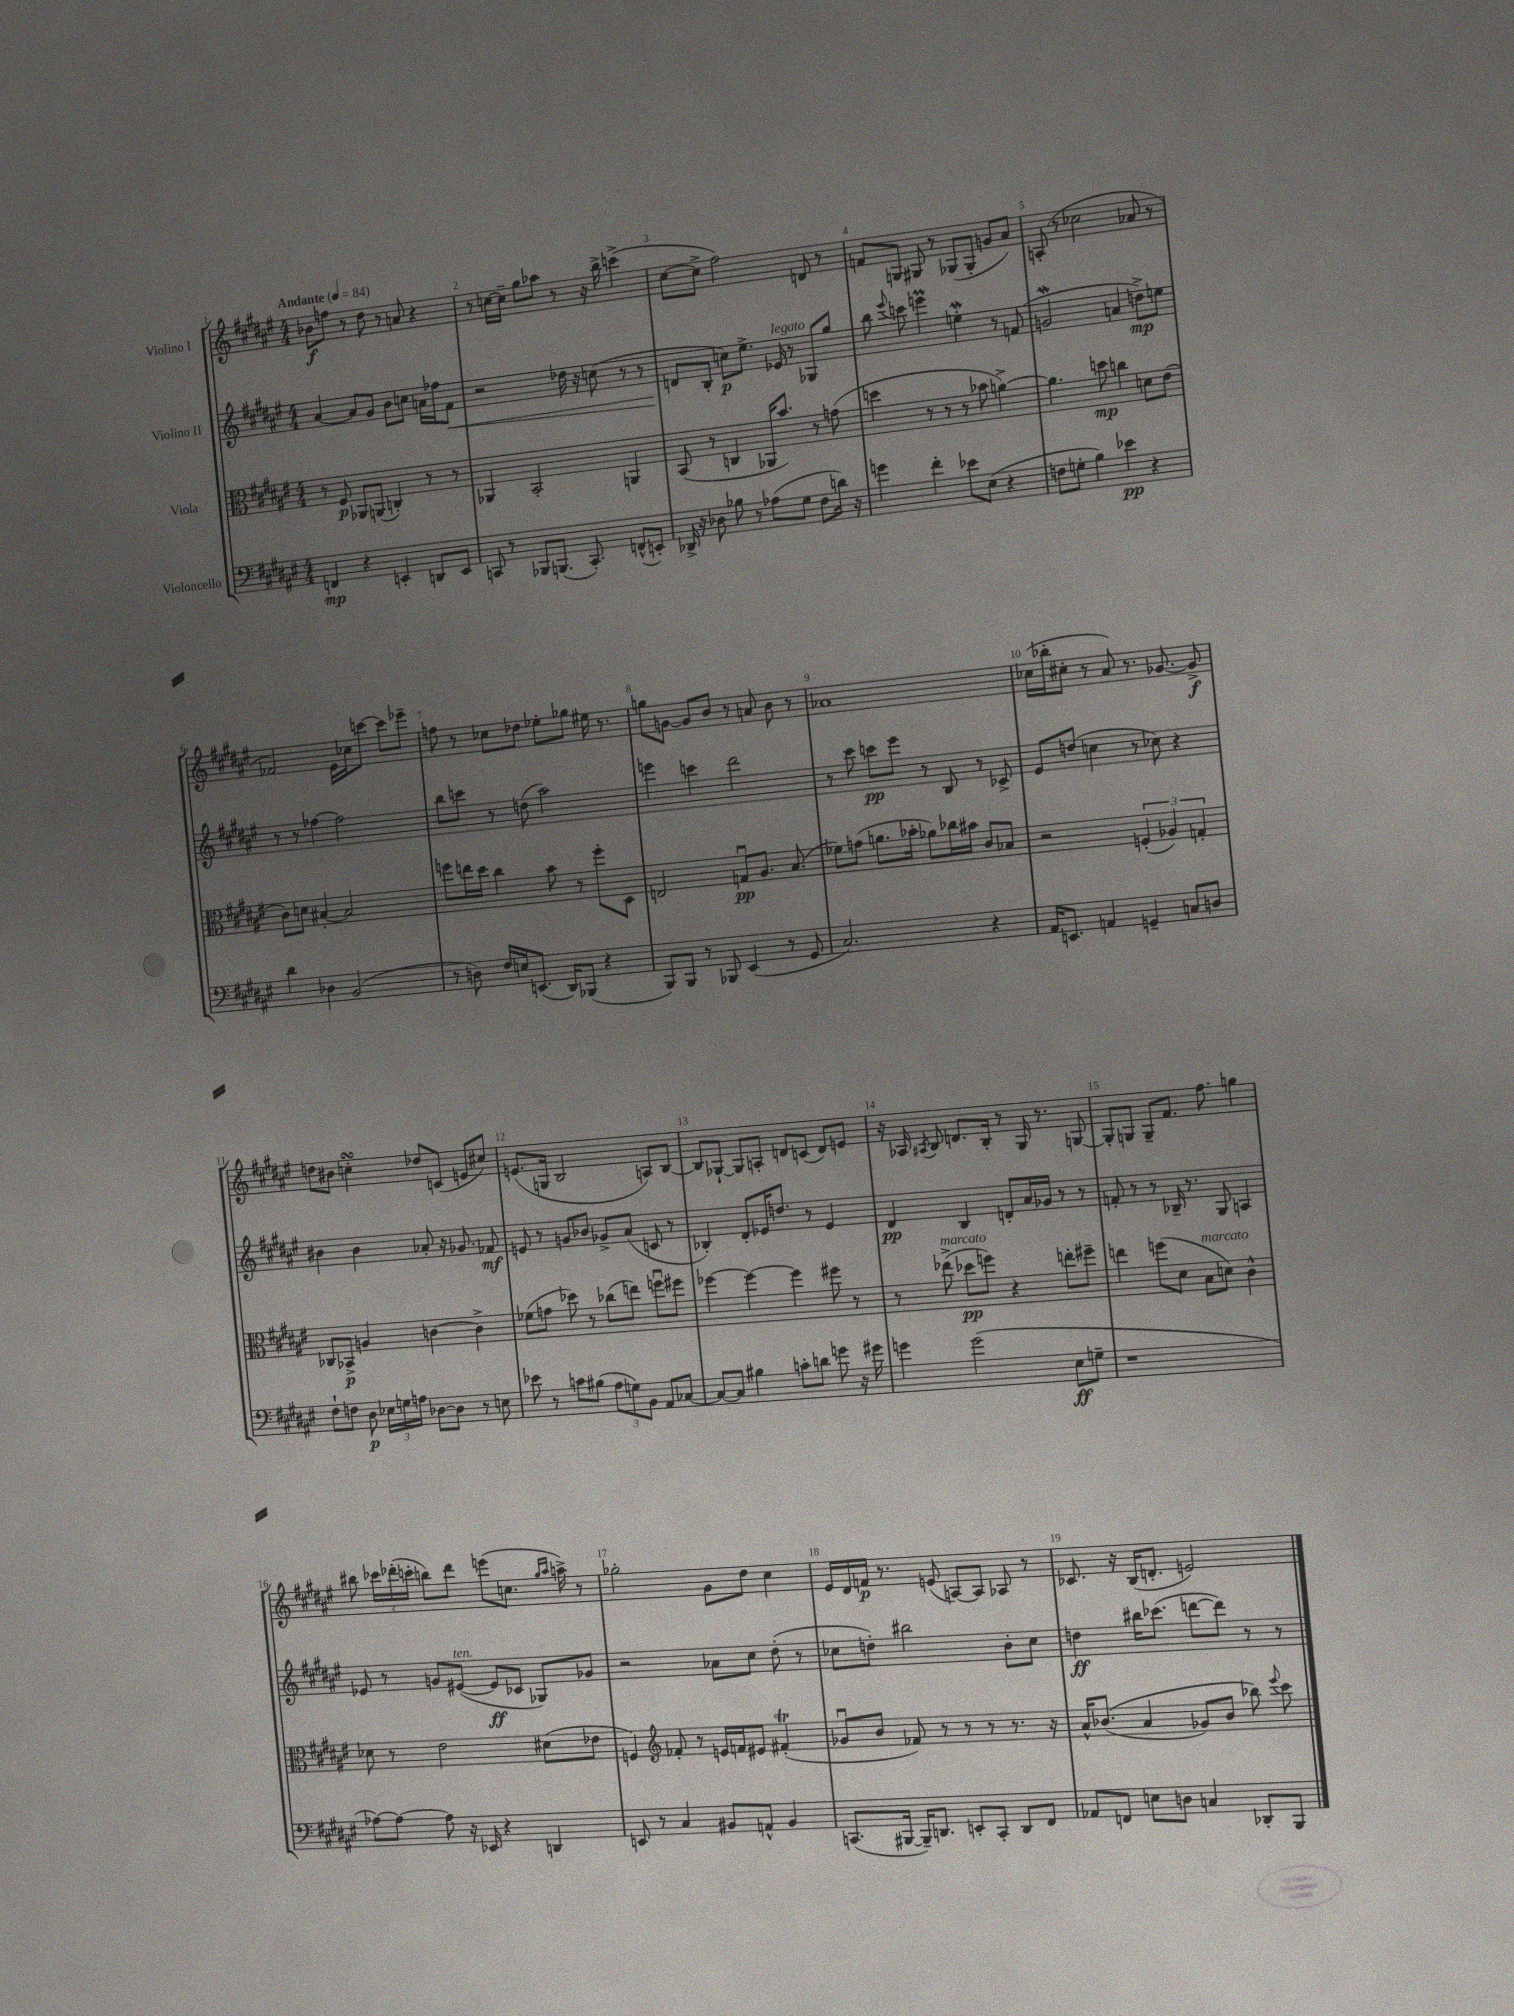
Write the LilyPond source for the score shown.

<<
\new StaffGroup <<
\new Staff = "s0" \with { instrumentName = "Violino I" } {
    \clef treble \key fis \major \numericTimeSignature \time 4/4 \tempo "Andante" 4 = 84
    \autoBeamOff bes'8[\f f''8] r8 dis''8 r8 a'8 r4 |
    r8 c''16[~ c''16]-- gis''8[ aes''8] r8 r16 b''16-> c'''4->( |
    cis''8[~ cis''8]-> fis''2) d'8 r8 |
    f'8[ g8] gis8 r8 ges8[( ges8]-. g'8[ ais'8]) |
    a8-.( r8 ces''2 aes'8 r8 |
    fes'2) eis'16[ ces''16 c'''8]~ c'''8[ ees'''8]-- |
    f''8 r8 ces''8[ des''8] ees''8[-. ges''8] eis''16 r8. |
    g''8[ g'8]~ g'8[ b'8] r8 a'8 b'8 r8 |
    aes'1 |
    ces''16[( bes''16-. cis''8]-. r8 ais'8) r8. ges'8.~ ges'8->\f |
    d''8[ bis'8] c''4-.\turn des''8[ c'8]( e'8[ cis''8]) |
    e'8.[( g16] b2 a8[) b8]~ |
    b8[ ges8]~-! ges8[ a8]-. d'8[ c'8]( d'8[) e'8] |
    r16 aes16 \acciaccatura { ais8 } b8 d'8.[ b16]-. r8 gis16 r8. g8~ |
    g8[-. g8] g8[-- fis'8.] fis''8. g''4 |
    bis''8 \tuplet 3/2 { ces'''16[ des'''16-.( c'''16]-. } b''8[) des'''8] e'''8[( c''8.] \grace { gis''16[ ais''16] } a''16->) r8 |
    ges''2-. gis'8[ dis''8] cis''4 |
    eis'16[ dis'16 f'16]\p r8. e'8( a8[~) a8] aes8 r8 |
    ces'8. r16 b16[( d'8.]-. e'2) \bar "|." |
}
\new Staff = "s1" \with { instrumentName = "Violino II" } {
    \clef treble \key fis \major \numericTimeSignature \time 4/4
    \autoBeamOff ais'4~ ais'8[ gis'8] b'8[ c''8] a'16[ fes''16 fis'8]\< |
    r2 des''16 r16 c''8( r8 r8 |
    d'8[\! b8]-. c''8[\p) eis''8.]-> ees'16^\markup { \italic "legato" } r8 ges8[ gis''8] |
    b''8 \appoggiatura { eis'''8 } c'''8 e'''4\prall e''4-.\mordent r8 f'8( |
    g'2\mordent a'4 d''8[->\mp) e''8] |
    r8 r8 fes''4~ fes''2 |
    b''8[ c'''8] r8 d''8( ais''2) |
    e'''4 c'''4 dis'''2 |
    r8 cis'''8 c'''8[\pp eis'''8] r8 b8 r8 ces'8-> |
    eis'8[ d''8]( c''4 r8 ces''8) r4 |
    bis'4 bis'4 aes'8-. r16 ges'8. fes'8\mf |
    e'8 r8 g'8[ bes'8] ges'8[-> ais'8]( c'8 r8 |
    bes4-.) dis'8[-. ees'16 d''8.] r8 ees'4 |
    dis'4\pp b4 d'8[-. ais'16 ges'16] r8 r8 |
    f'8-. r8 r8 bes16-- r8. gis8 a4 |
    ees'8 r8 g'8[ eis'8]~^\markup { \italic "ten." }( eis'8[\ff ces'8] ges8[) ges'8] |
    r2 aes'8[ cis''8] dis''8-.( r8 |
    ces''8[ d''8]-.) bis''2 b'8[-. ces''8] |
    d''4\ff bis''16[ ces'''8.]( d'''8[~ d'''8]) r8 r8 \bar "|." |
}
\new Staff = "s2" \with { instrumentName = "Viola" } {
    \clef alto \key fis \major \numericTimeSignature \time 4/4
    \autoBeamOff r8 fis8\p aes,8[ a,8]( c4-.) r8 r8 |
    aes,4 b,2-. a,4 |
    b,8( r8 c4 aes,16[ b'8.]) r8 g'8( |
    d''4 r8 r8 r8 bes'8 a'4~->) |
    a'4. d''8\mp c''4 d'8[ eis'8]( |
    cis'8[) d'8] bis4~-. bis2 |
    f''8[ e''16 dis''16] cis''4 b'8 r8 f''8[-. dis8] |
    e2 g8[\downbow\pp ais8.] b8.( |
    fes'8[) g'8]( a'8.[ bes'16]-. aes'8[) ces''16 bis'16] cis'8[ bes8] |
    r2 \tuplet 3/2 { f4-.( aes4) g4-. } |
    ces8[ bes,8]->\p a4 c'4~ c'4-> |
    fes'8[( g'8] des''8) r8 ces''8[( e''8]) f''8[\downbow fis''8] |
    fes''4~ fes''4~ fes''4 fis''8 r8 |
    r8 ees''8->^\markup { \italic "marcato" }( des''8[\pp f''8]) r4 e''8[-. fis''8]-- |
    e''4 f''8[( dis'8] b8[^\markup { \italic "marcato" } d'8]) cis'4-^ |
    des'8 r8 eis'2 dis'8[( ees'8] |
    f4) \clef treble fes'8-. r8 e'16[ f'16 eis'8] fis'4-.\trill( |
    ges'8[\downbow b'8] fes'8) r8 r8 r8 r8. r16 |
    ais'16[-^ bes'8.](\( ais'4 ges'8[) bes'8] bes''8\) \appoggiatura { eis'''8 } cis'''8 \bar "|." |
}
\new Staff = "s3" \with { instrumentName = "Violoncello" } {
    \clef bass \key fis \major \numericTimeSignature \time 4/4
    \autoBeamOff f,4\mp r4 e,4-. d,8[ e,8] |
    c,8 r8 bes,,8[ b,,8.]( c,8.-.) f,8[-^( e,8]-.) |
    des,16-> r16 des8 bes8 r8 aes8[( gis8] fis8[ d'16]) r16 |
    g'4 fis'4-. ees'8[ eis8]( r4 |
    f8[ g8]-. b4) ees'4\pp r4 |
    dis'4 des4 b,2( |
    r8 d8) fis16[ e16 e,8.]( dis,16[) bes,,8]( r4 |
    b,,8[) b,,8] r8 bes,,8 eis,4( r8 gis,8 |
    cis2.) r4 |
    ais,16[ e,8.] a,4 g,4-- c8[ d8] |
    fis8[-! f8] dis8\p \tuplet 3/2 { ees16[ g16 a16] } des8[~ des8] r8 e8 |
    ees'8 r8 c'8[ bis8]( \tuplet 3/2 { ais8[ g8) b,8] } ais,8[ ces8]~ |
    ces8[~ ces8] bis4 c'8[-. d'8] g'8 r16 gis'16 |
    g'4 g'2( eis8[\ff g8]-- |
    r1 |
    aes8[~) aes8]~ aes8 r16 ees,16 r4 d,4 |
    e,8 r8 cis4 bis,8[ a,8]-^ bis,4 |
    c,8.[( bis,,16]~ bis,,16[--) d,8.] e,8[-. c,8]-. d,8[ fis,8] |
    aes,8[ f,8] e8[ d8] c4 des,8[-. b,,8] \bar "|." |
}
>>
>>
\layout { \context { \Score \override BarNumber.break-visibility = ##(#f #t #t) barNumberVisibility = #all-bar-numbers-visible } }
